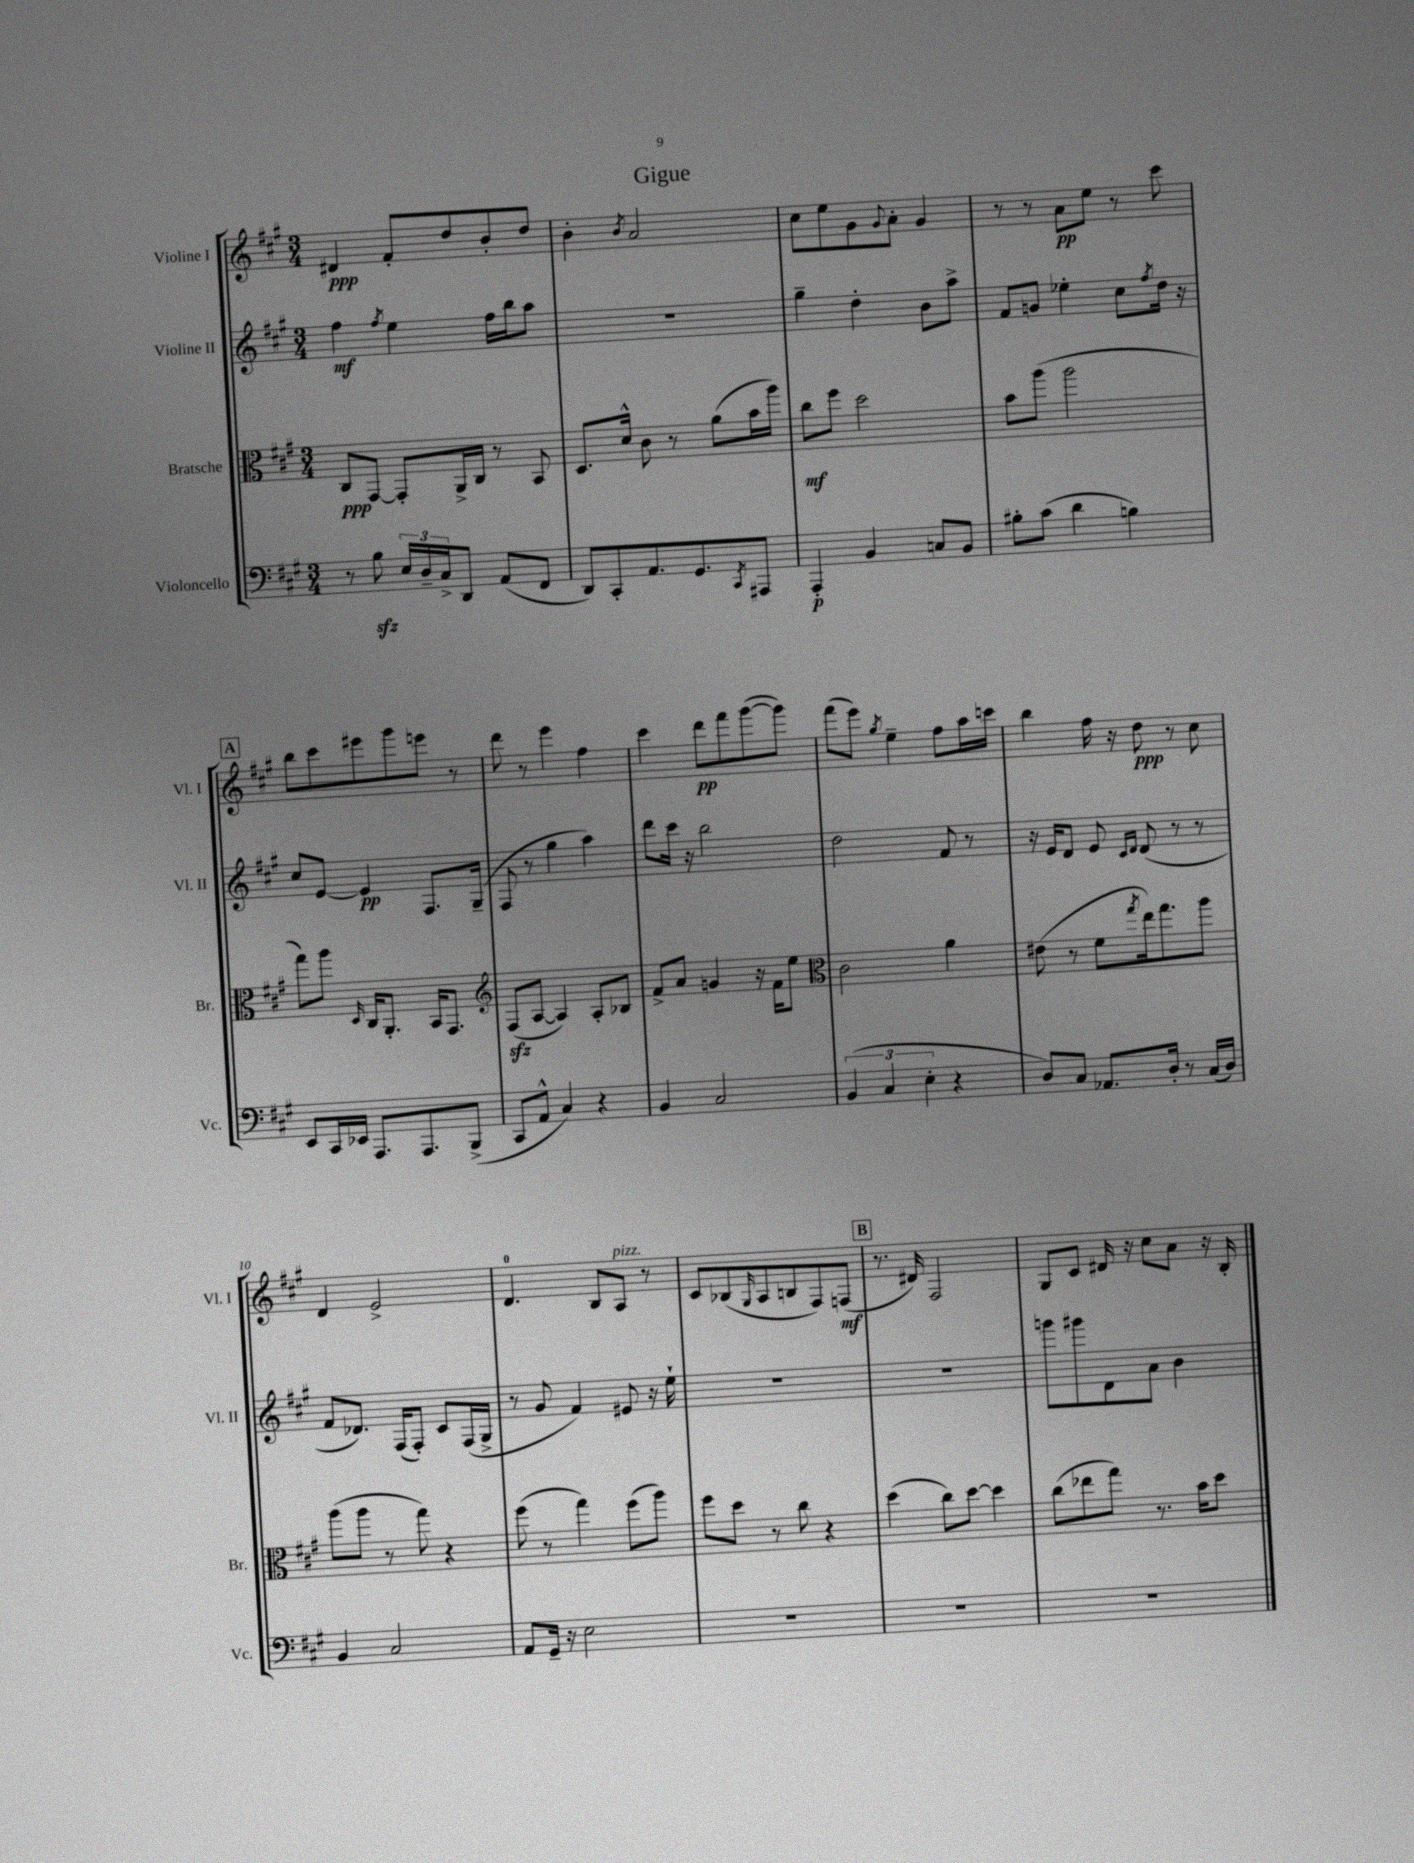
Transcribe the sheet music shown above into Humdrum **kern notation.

**kern	**kern	**kern	**kern
*staff4	*staff3	*staff2	*staff1
*clefF4	*clefC3	*clefG2	*clefG2
*k[f#c#g#]	*k[f#c#g#]	*k[f#c#g#]	*k[f#c#g#]
*M3/4	*M3/4	*M3/4	*M3/4
8r	8C#/L	4ff#\	4d#/
8B\	[8GG#/J	.	.
.	.	8qff#/	.
24E/LL	8GG#'/]L	4ee\	8f#'/L
24D~/	.	.	.
24C#^/J	.	.	.
8DD/J	16AA^/L	.	8dd/
.	16C#/JJ	.	.
(8AA/L	8r	16ff#\LL	8b'/
.	.	16bb\J	.
8FF#/J	8BB/	8aa\J	8dd/J
=	=	=	=
8DD/L)	8.D/L	2.r	4b'\
8CC#'/	.	.	.
.	16d^^/Jk	.	.
.	.	.	8qb/
8.AA/	8c#\	.	2a/
.	8r	.	.
8.GG#/	.	.	.
.	(8a\L	.	.
8qCC#/	.	.	.
8AAA#/J	16b\L	.	.
.	16aa\JJ)	.	.
=	=	=	=
4AAA'/	8cc#\L	4gg#~\	8cc#\L
.	8ff#\J	.	8ee\
4BB/	2dd\	4dd'\	8g#\
.	.	.	8qqg#/
.	.	.	8a'\J
8C/L	.	8b\L	4g#/
8BB/J	.	8aa^\J	.
=	=	=	=
8B#'\L	8b\L	8f#/L	8r
(8c#\J	(8aa\J	8g/J	8r
4d\	2aa\	4ee-'\	8a\L
.	.	.	8ee\J
4B\)	.	8cc#\L	8r
.	.	8qff#/	.
.	.	16dd\Jk	8ccc#\
.	.	16r	.
=	=	=	=
8EE/L	8gg#\L)	8cc#/L	8bb\L
16CC#/L	8aa\J	[8e/J	8ccc#\
16EE-/JJ	.	.	.
.	16qqD/	.	.
8.AAA/L	16C#/LK	4e/]	8eee#\
.	8.AA'/J	.	.
.	.	.	8ggg#\
8.AAA/	.	.	.
.	16BB/LK	8.F#/L	8eee\J
.	8.GG#/J	.	.
(8BBB^/J	.	.	8r
.	.	(16G#~/Jk	.
=	=	=	=
*	*clefG2	*	*
8CC#/L	(8F#/L	8F#/	8ddd\
8AA^^/J	[8A/J	8r	8r
4C#/)	4A/])	4gg#\	4eee\
4r	8A'/L	4aa\)	4ff#\
.	8B-/J	.	.
=	=	=	=
4BB/	8f#^/L	8ddd\L	4ccc#\
.	8a/J	16ccc#\Jk	.
.	.	16r	.
2C#/	4g/	2bb\	8ddd\L
.	.	.	8fff#\
.	16r	.	([8ggg#\
.	16f#\LK	.	.
.	8ee\J	.	8ggg#\]J)
=	=	=	=
*	*clefC3	*	*
(6BB/	2c#\	2dd\	(8fff#\L
.	.	.	8eee\J)
6C#/	.	.	.
.	.	.	8qgg#/
.	.	.	4ee~\
6E'\	.	.	.
4r	4a\	8f#/	8ff#\L
.	.	8r	16aa\L
.	.	.	16ccc\JJ
=	=	=	=
8D/L)	(8e#\	16r	4bb\
.	.	16e/LK	.
8C#/J	8r	8d/J	.
8.AA-/L	8f#\L	8e/	16ff#\
.	.	.	16r
.	.	16qqc#/LL	.
.	8qgg#/	16qqd/JJ	.
.	16ee\k)	(8d/	8dd\
16D'/Jk	8.gg#\	.	.
8r	.	8r	8r
(16C#/LL	8aa\J	8r	8cc#\
16D/JJ)	.	.	.
=	=	=	=
4BB/	(8aa\L	8f#/L	4d/
.	8aa\J	8.d-/J)	.
2C#/	8r	.	2e^/
.	.	(16F#/LK	.
.	8gg#\)	8F#'/J)	.
.	4r	8c#/L	.
.	.	(16F#/L	.
.	.	16G#^/JJ	.
=	=	=	=
8AA/L	(8ff#\	8r	4.d/
16GG#~/Jk	8r	8g#/	.
16r	.	.	.
2E\	4gg#\)	4f#/)	.
.	.	.	8B/L
.	(8ff#\L	8e#/	8A/J
.	8aa\J)	16r	8r
.	.	16ee`\	.
=	=	=	=
2.r	8ff#\L	2.r	8c#/L
.	8dd\J	.	(8B-/
.	.	.	16qqG#/
.	8r	.	8A/
.	8cc#\	.	8B/
.	4r	.	8F#/)
.	.	.	(8F/J
=	=	=	=
2.r	(4dd\	2.r	8.r
.	.	.	16d#/)
.	8cc#\L)	.	2F#/
.	[8dd\J	.	.
.	4dd\]	.	.
=	=	=	=
2.r	(8cc#\L	8ggg\L	8G#/L
.	8ee-\	8ggg#\	8c#/J
.	8gg#\J)	8d\	16d#/
.	.	.	16r
.	8.r	8a\J	8cc#\L
.	.	4b\	8a\J
.	16b\LK	.	.
.	8dd\J	.	16r
.	.	.	16B'/
==	==	==	==
*-	*-	*-	*-
